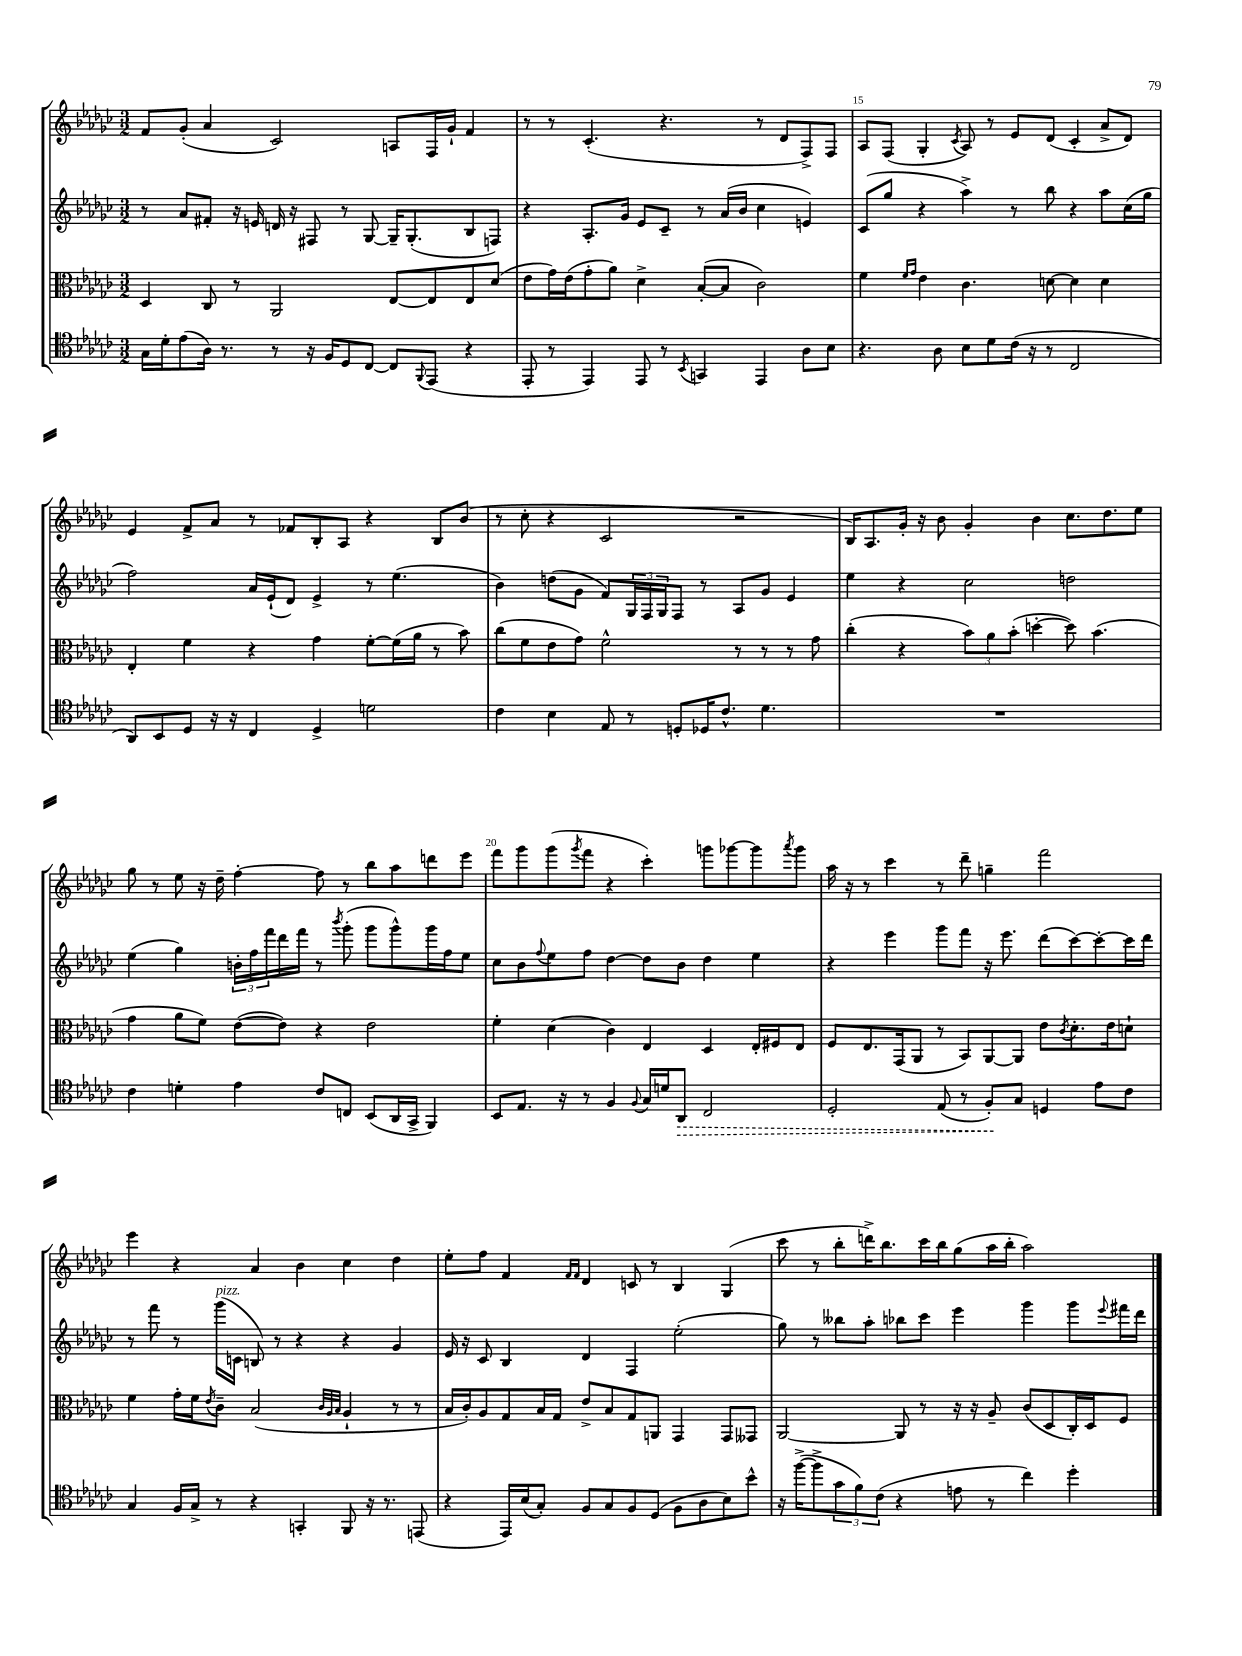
<<
\new StaffGroup <<
\new Staff = "s0" {
    \clef treble \key ges \major \numericTimeSignature \time 3/2
    f'8 ges'8-.( aes'4 ces'2) a8 f16 ges'16-! f'4 |
    r8 r8 ces'4.-.( r4. r8 des'8 f8->) f8 |
    aes8 f8( ges4-. \acciaccatura { ces'8 } aes8) r8 ees'8 des'8( ces'4-. aes'8-> des'8) |
    ees'4 f'8-> aes'8 r8 fes'8 bes8-. aes8 r4 bes8 bes'8( |
    r8 ces''8-. r4 ces'2 r2 |
    bes16) aes8. ges'16-. r16 bes'8 ges'4-. bes'4 ces''8. des''8. ees''8 |
    ges''8 r8 ees''8 r16 des''16-- f''4~-. f''8 r8 bes''8 aes''8 d'''8 ees'''8 |
    f'''8 ges'''8 ges'''8( \acciaccatura { ges'''8 } f'''8 r4 ces'''4-.) g'''8 ges'''8~ ges'''8 \acciaccatura { aes'''8 } ges'''8 |
    aes''16 r16 r8 ces'''4 r8 des'''8-- g''4-- f'''2 |
    ees'''4 r4 aes'4 bes'4 ces''4 des''4 |
    ees''8-. f''8 f'4 \grace { f'16 f'16 } des'4 c'8 r8 bes4 ges4( |
    ces'''8 r8 bes''8-. d'''16->) bes''8. ces'''16 bes''16 ges''8( aes''16 bes''16-. aes''2) \bar "|." |
}
\new Staff = "s1" {
    \clef treble \key ges \major \numericTimeSignature \time 3/2
    r8 aes'8 fis'8-. r16 e'16 d'16 r16 fis8 r8 ges8~ ges16-- ges8.-.( bes8 f8) |
    r4 aes8.-. ges'16 ees'8 ces'8-- r8 aes'16( bes'16 ces''4 e'4) |
    ces'8( ges''8 r4 aes''4->) r8 bes''8 r4 aes''8 ces''16( ges''16 |
    f''2) aes'16 ees'16-!( des'8) ees'4-> r8 ees''4.( |
    bes'4) d''8( ges'8 f'8) \tuplet 3/2 { ges16 f16 ges16 } f8 r8 aes8 ges'8 ees'4 |
    ees''4 r4 ces''2 d''2 |
    ees''4( ges''4) \tuplet 3/2 { b'16-. f''16 f'''16 } des'''16 f'''16 r8 \acciaccatura { bes'''8 } ges'''8-.( ges'''8 ges'''8-^) ges'''16 f''16 ees''8 |
    ces''8 bes'8 \appoggiatura { f''8 } ees''8 f''8 des''4~ des''8 bes'8 des''4 ees''4 |
    r4 ees'''4 ges'''8 f'''8 r16 ees'''8. des'''8( ces'''8~) ces'''8~-. ces'''16 des'''16 |
    r8 f'''8 r8 ges'''16^\markup { \italic "pizz." }( c'16 b8) r8 r4 r4 ges'4 |
    ees'16 r16 ces'8 bes4 des'4 f4 ees''2-.( |
    ges''8) r8 beses''8 aes''8-. bes''8 ces'''8 ees'''4 ges'''4 ges'''8 \appoggiatura { ees'''8 } fis'''16 des'''16 \bar "|." |
}
\new Staff = "s2" {
    \clef alto \key ges \major \numericTimeSignature \time 3/2
    des4 ces8 r8 aes,2 ees8~ ees8 ees8 des'8( |
    ees'8 ges'16) ees'16( ges'8-. aes'8) des'4-> bes8~-.( bes8 ces'2) |
    f'4 \grace { f'16 ges'16 } ees'4 ces'4. d'8~ d'4 d'4 |
    ees4-. f'4 r4 ges'4 f'8~-. f'16( aes'16 r8 bes'8) |
    ces''8( f'8 ees'8 ges'8) f'2-^ r8 r8 r8 ges'8 |
    ces''4-.( r4 \tuplet 3/2 { bes'8) aes'8 bes'8-.( } d''4~-. d''8) bes'4.( |
    ges'4 aes'8 f'8) ees'8~( ees'8) r4 ees'2 |
    f'4-. des'4( ces'4) ees4 des4 ees16-. fis16 ees8 |
    f8 ees8. ges,16( aes,8 r8 bes,8) aes,8~ aes,8 ees'8 \acciaccatura { ces'8 } des'8.-. ees'16 d'8-! |
    f'4 ges'16-. f'16 \acciaccatura { ees'8 } ces'8-- bes2( \grace { ces'32 aes32 bes32 } aes4-! r8 r8 |
    bes16 ces'16-.) aes8 ges8 bes16 ges16 ees'8-> bes8 ges8 a,8 ges,4 ges,8 geses,8 |
    aes,2~ aes,8 r8 r16 r16 aes8-- ces'8( des8 ces16-.) des16 f8 \bar "|." |
}
\new Staff = "s3" {
    \clef tenor \key ges \major \numericTimeSignature \time 3/2
    ges16 des'16-. ees'8( aes16) r8. r8 r16 f16 des8 ces8~ ces8 \appoggiatura { f,8 } ees,8( r4 |
    ees,8-. r8 ees,4) ees,8 r8 \acciaccatura { bes,8 } g,4 ees,4 aes8 bes8 |
    r4. aes8 bes8 des'8 ces'16( r16 r8 ces2 |
    aes,8) bes,8 des8 r16 r16 ces4 des4-> d'2 |
    ces'4 bes4 ees8 r8 d8-. des16 ces'8.-^ des'4. |
    R1. |
    ces'4 d'4-. ees'4 ces'8 c8 bes,8( aes,16 ges,16-> f,4) |
    bes,8 ees8. r16 r8 f4 \appoggiatura { f8 } ges16 d'16 \once \override Hairpin.style = #'dashed-line aes,8\> ces2 |
    des2-. ees8( r8 f8-.\!) ges8 d4 ees'8 ces'8 |
    ges4 f16 ges16-> r8 r4 g,4-. f,8 r16 r8. e,8( |
    r4 ees,16) bes16( ges8-.) f8 ges8 f8 des8( f8 aes8 bes8) bes'8-^ |
    r16 f''16~->( f''8-> \tuplet 3/2 { ges'8 f'8) ces'8( } r4 e'8 r8 ces''4) des''4-. \bar "|." |
}
>>
>>
\layout { \context { \Score currentBarNumber = #13 \override BarNumber.break-visibility = ##(#f #t #t) barNumberVisibility = #(every-nth-bar-number-visible 5) } }
